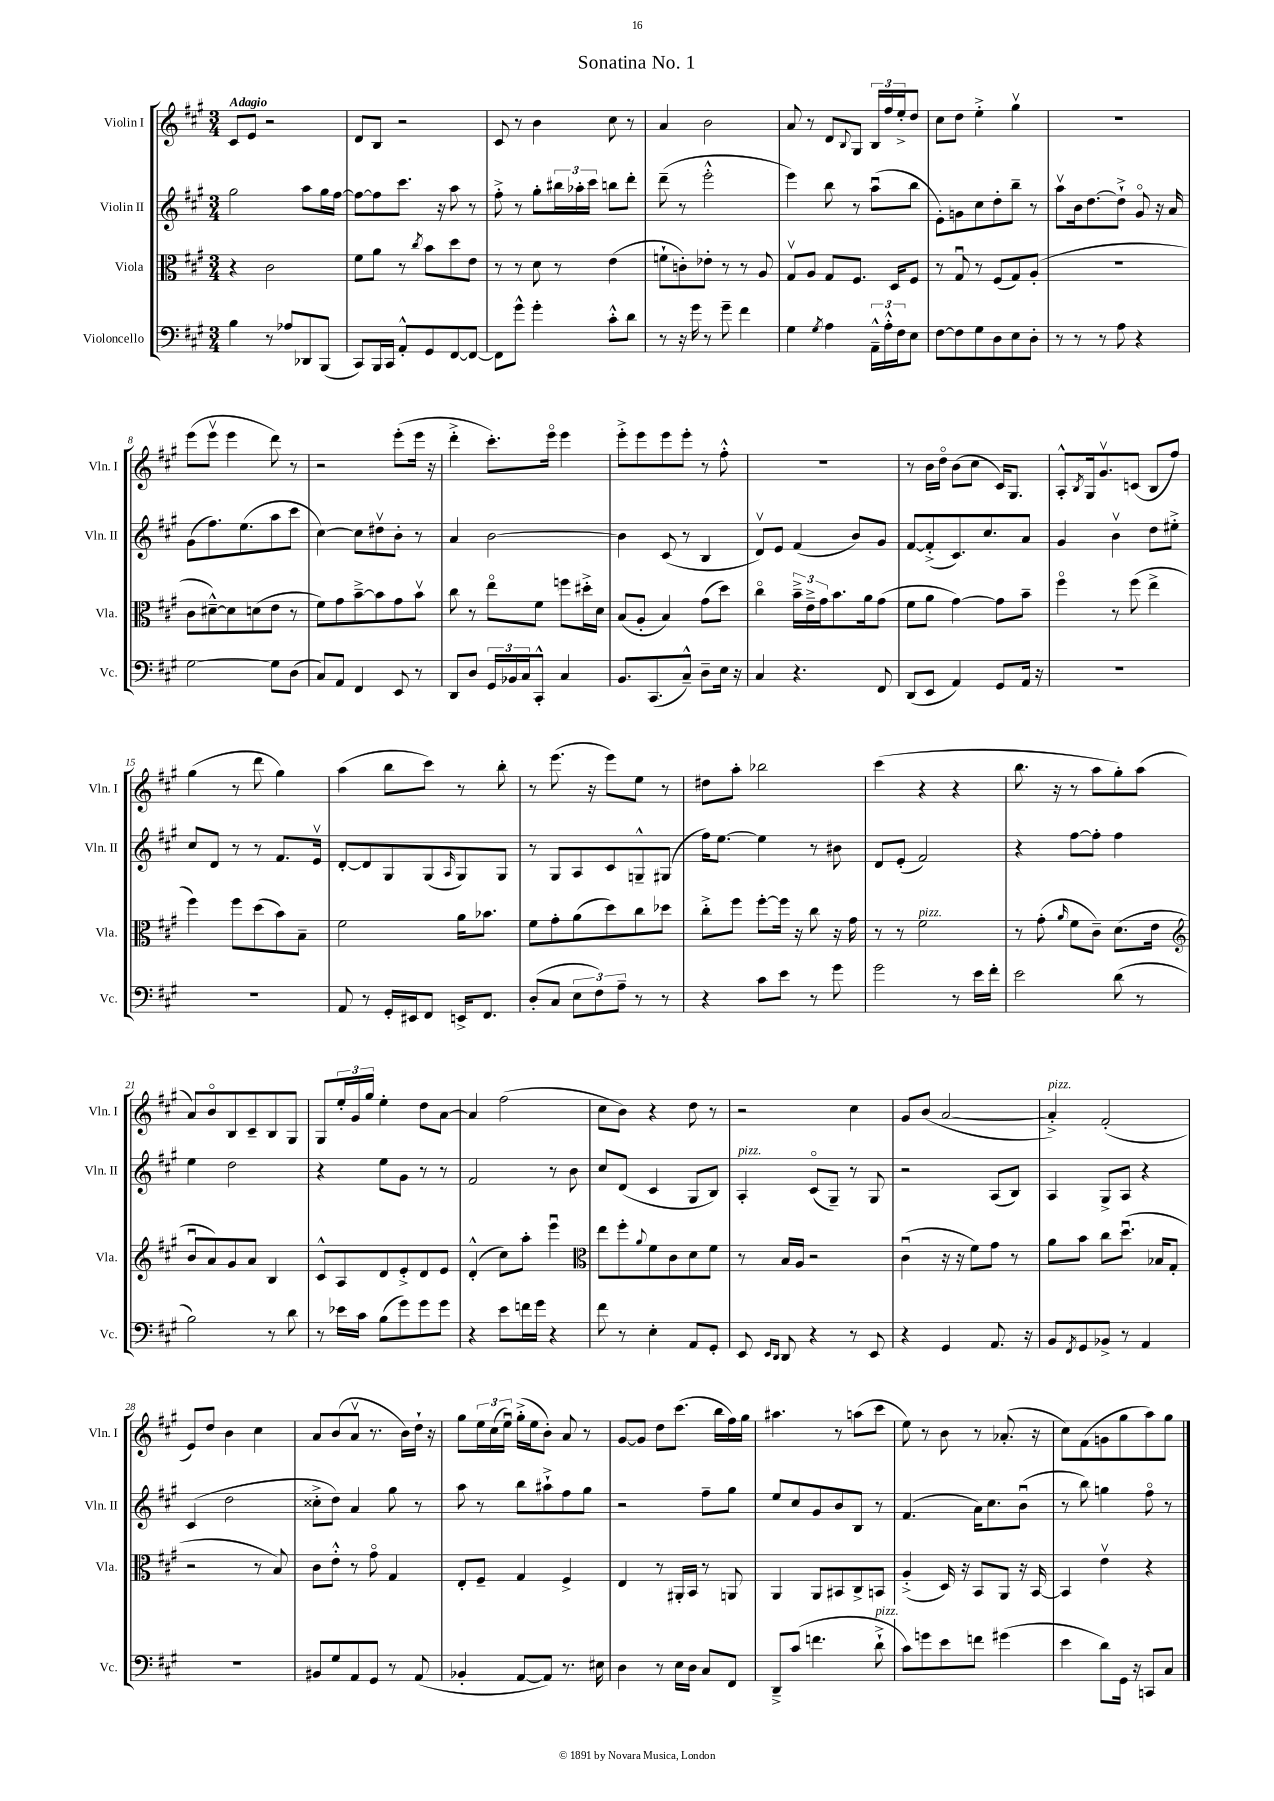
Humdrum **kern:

**kern	**kern	**kern	**kern
*staff4	*staff3	*staff2	*staff1
*clefF4	*clefC3	*clefG2	*clefG2
*k[f#c#g#]	*k[f#c#g#]	*k[f#c#g#]	*k[f#c#g#]
*M3/4	*M3/4	*M3/4	*M3/4
4B	4r	2gg#	8c#
.	.	.	8e
8r	2c#	.	2r
8A-	.	.	.
8DD-	.	8aa	.
(8BBB	.	16gg#	.
.	.	[16ff#	.
=	=	=	=
8CC#)	8f#	8ff#_	8d
16BBB	8a	8ff#]	8B
16CC#	.	.	.
8AA'^^	8r	8.ccc#	2r
.	8qcc#	.	.
8GG#	8b	.	.
.	.	16r	.
[8FF#	8dd	8aa	.
8FF#_	8e	8r	.
=	=	=	=
8FF#]	8r	8ff#'^	8c#
8g#^^	8r	8r	8r
4g#'	8d	8gg#'	4b
.	8r	24bb#	.
.	.	24aa-'	.
.	.	24ccc#	.
8c#'^^	(4e	8bb	8cc#
8d	.	8ddd'	8r
=	=	=	=
8r	8f`	(8ddd~	4a
16r	8c')	8r	.
16g#	.	.	.
8r	8e-'	2eee'^^	2b
8g#~	8r	.	.
4f#	8r	.	.
.	8A	.	.
=	=	=	=
4G#	8G#v	4eee)	8a
.	8A	.	8r
8qG#	.	.	.
4A	8G#	8bb	8d
.	.	.	8qqB
.	8.F#	8r	8G#
24AA~^^	.	(8aau	24B
24A'^^	.	.	24ff#
.	16D	.	.
24F#	.	.	24ee'^
8E	8F#	8bb	8dd
=	=	=	=
[8F#	8r	8e')	8cc#
8F#]	8G#u	8g	8dd
8G#	8r	8cc#	4ee'^
8D	(8F#	8dd'	.
8E	8G#)	8bb~	4gg#v
8D'	(8A'	8r	.
=	=	=	=
8r	2.r	8aav	2.r
8r	.	16b	.
.	.	[8.dd	.
8r	.	.	.
8A	.	8dd`^]	.
4r	.	8g#o	.
.	.	16r	.
.	.	16a	.
=	=	=	=
[2G#	8c#	(8g#	(8eee
.	[8d#~^^)	8.ff#)	8eeev
.	8d#]	.	4eee
.	.	(8.ee	.
.	(8d	.	.
8G#]	8e	8aa	8ddd)
(8D	8r	8ccc#	8r
=	=	=	=
8C#)	8f#)	[4cc#)	2r
8AA	8g#	.	.
4FF#	[8b~^	8cc#]	.
.	8b]	8dd#v	.
8EE	8g#	8b'	(8eee'
8r	8bv	8r	16eee
.	.	.	16r
=	=	=	=
8DD	8cc#	4a	4ddd'^
8D	8r	.	.
24GG#	8eeo	[2b	8.ccc#')
24BB-	.	.	.
24C#	.	.	.
8CC#'^^	8f#	.	.
.	.	.	16eeeo
4C#	8ff	.	4eee
.	16dd#'^	.	.
.	16d	.	.
=	=	=	=
8.BB	(8B	4b]	8eee'^
.	8A'	.	8eee
(8.CC#	.	.	.
.	4B)	(8c#	8eee
8C#~^^)	.	8r	8eee'
8D~	(8g#	4B	8r
16E	8dd)	.	8ff#'^^
16r	.	.	.
=	=	=	=
4C#	4cc#o	8dv)	2.r
.	.	8e	.
4.r	24b~^	(4f#	.
.	24e~^	.	.
.	24g#	.	.
.	8.b	.	.
.	.	8b)	.
.	16a	.	.
8FF#	(8g#	8g#	.
=	=	=	=
(8DD	8f#	[8f#	8r
8EE	8a	(8f#'^]	16b
.	.	.	16ddo
4AA)	[4g#)	8.c#)	(8b
.	.	.	8cc#
.	.	8.cc#	.
8GG#	8g#]	.	16c#)
.	.	.	8.G#
16AA	8b~	8a	.
16r	.	.	.
=	=	=	=
2.r	4ff#o	4g#	8A'^^
.	.	.	8qB
.	.	.	16G#
.	.	.	8.g#v
.	8r	4bv	.
.	(8ff#	.	(8c
.	4ee^	8dd	8B
.	.	8ee#'^	8ff#)
=	=	=	=
2.r	4ff#)	8cc#	(4gg#
.	.	8d	.
.	8ff#	8r	8r
.	(8dd	8r	8ddd
.	8b)	8.f#	4gg#)
.	8B~	.	.
.	.	16ev	.
=	=	=	=
8AA	2f#	[8d'	(4aa
8r	.	8d]	.
16GG#'	.	8G#	8bb
16EE#	.	.	.
8FF#	.	(8G#	8ccc#)
.	.	16qqA	.
16EE^	16a	8G#)	8r
8.FF#	8.b-	.	.
.	.	8G#	8bb'
=	=	=	=
(8D'	8f#	8r	8r
8C#	8g#'	8G#	(8.eee
12E	(8a	8A	.
.	.	.	16r
12F#)	.	.	.
.	8dd)	8c#	8eee)
12A~	.	.	.
8r	8cc#	8G~^^	8ee
8r	8dd-	(8G#	8r
=	=	=	=
4r	8cc#'^	16ff#)	8dd#
.	.	[8.ee	.
.	8ff#	.	8aa'
8c#	[8ff#'	4ee]	2bb-
8e	16ff#]	.	.
.	16r	.	.
8r	8cc#	8r	.
8g#	16r	8b#	.
.	16g#	.	.
=	=	=	=
2g#	8r	8d	(4ccc#
.	8r	(8e'	.
.	2f#	2f#)	4r
8r	.	.	4r
16e	.	.	.
16f#'	.	.	.
=	=	=	=
2e	8r	4r	8.bb
.	(8g#'	.	.
.	.	.	16r
.	16qqa	.	.
.	8f#	[8ff#	8r
.	8c#~)	8ff#']	8aa
(8d	(8.d	4ff#	8gg#')
8r	.	.	(8aa
.	16e	.	.
=	=	=	=
*	*clefG2	*	*
2B)	8bu	4ee	8a)
.	8a)	.	8bo
.	8g#	2dd	8B
.	8a	.	8c#~
8r	4B	.	8B
8d	.	.	8G#
=	=	=	=
8r	8c#^^	4r	8G#
16e-	8A	.	24ee'
.	.	.	24g#
16c#	.	.	.
.	.	.	24gg#
(8B	8d	8ee	4ee'
8g#)	8e'^	8g#	.
8g#	8d	8r	8dd
8g#	8e	8r	[8a
=	=	=	=
4r	(4d'^^	2f#	4a]
8e	8cc#)	.	(2ff#
16f	8aa'	.	.
16g#	.	.	.
4r	4eeeu	8r	.
.	.	8b	.
=	=	=	=
*	*clefC3	*	*
8f#	8ee	8cc#	8cc#
8r	8ff#'	(8d	8b)
.	8qqa	.	.
4E'	8f#	4c#	4r
.	8c#	.	.
8AA	8d	8G#	8dd
8GG#'	8f#	8B)	8r
=	=	=	=
8EE	8r	4A'	2r
16qqEE	.	.	.
16qqDD	.	.	.
8DD	16B	.	.
.	16A	.	.
4r	2r	(8c#o	.
.	.	8G#~)	.
8r	.	8r	4cc#
8EE	.	8G#	.
=	=	=	=
4r	(4c#u	2r	8g#
.	.	.	(8b
4GG#	16r	.	[2a
.	16r	.	.
.	8f#)	.	.
8.AA	8g#	(8A	.
.	8r	8B)	.
16r	.	.	.
=	=	=	=
8BB	8a	4A	4a'^])
8qFF#	.	.	.
8GG#	8b	.	.
8BB-^	8cc#	8G#^	(2f#'
8r	(8.ddu	8A	.
4AA	.	4r	.
.	16B-	.	.
.	8G#'	.	.
=	=	=	=
2.r	2r	(4c#	8e)
.	.	.	8dd
.	.	2dd	4b
.	8r	.	4cc#
.	8B)	.	.
=	=	=	=
8BB#	8c#	8cc##'^	8a
8G#	8e'^^	8dd)	(8b
8AA	8r	4a	8av
8GG#	8g#o	.	8.r
8r	4G#	8gg#	.
.	.	.	16b)
(8AA	.	8r	16dd`
.	.	.	16r
=	=	=	=
4BB-'	8E'	8aa	8gg#
.	8F#~	8r	24ee
.	.	.	(24cc#
.	.	.	24eeu)
[8AA	4G#	8bb	(16gg#'^
.	.	.	16ee
8AA])	.	8aa#`^	8b')
8.r	4F#^	8ff#	8a
.	.	8gg#	8r
16E#	.	.	.
=	=	=	=
4D	4E	2r	[8g#
.	.	.	8g#]
8r	8r	.	8dd
16E	16AA#'	.	(8.ccc#
16D	16BB	.	.
8C#	8r	8ff#~	.
.	.	.	16bb
8FF#	8AA	8gg#	16ff#)
.	.	.	16gg#
=	=	=	=
8DD~^	4AA	8ee	4.aa#
(8c#	.	8cc#	.
4.f	8AA	8g#	.
.	8BB#	8b	8r
.	8C#^	8B	(8aa
8d`^	8BB	8r	8ccc#
=	=	=	=
8c#)	(4A'^	(4.f#	8ee)
8g	.	.	8r
8e	16D)	.	8b
.	16r	.	.
8f	8BB	16a)	8r
.	.	8.cc#	.
(4g#	8AA	.	(8.a-'
.	16r	(8bu	.
.	[16BB	.	16r
=	=	=	=
4e	4BB]	8r	8cc#)
.	.	8bb)	(8f#
8d)	4ev	4gg	8g
16GG#	.	.	8gg#
16r	.	.	.
8CC	4r	8ff#o	8aa)
8C#	.	8r	8gg#
==	==	==	==
*-	*-	*-	*-
